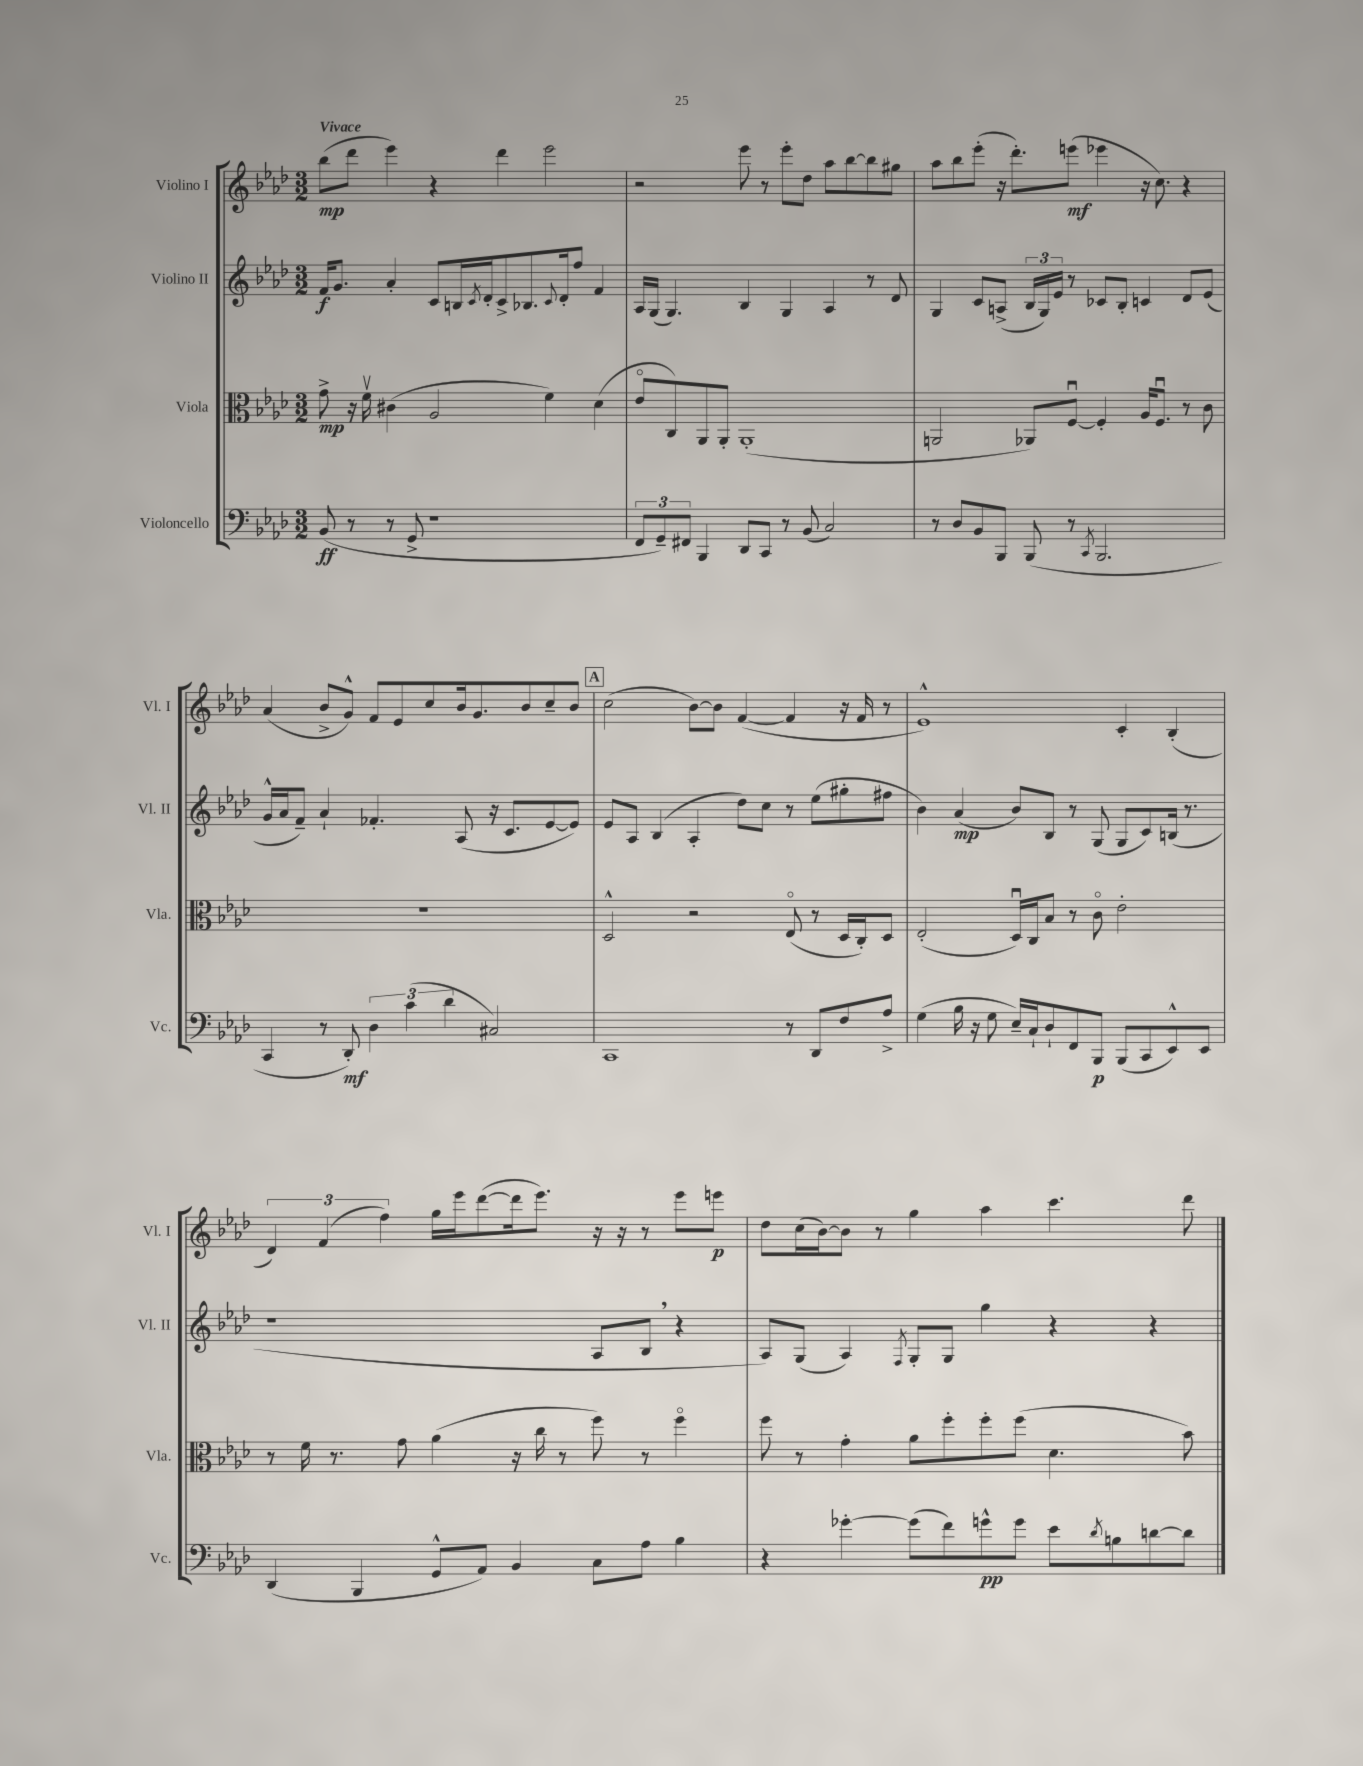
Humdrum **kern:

**kern	**dynam	**kern	**dynam	**kern	**dynam	**kern	**dynam
*part4	*part4	*part3	*part3	*part2	*part2	*part1	*part1
*staff4	*staff4	*staff3	*staff3	*staff2	*staff2	*staff1	*staff1
*I"Violoncello	*	*I"Viola	*	*I"Violino II	*	*I"Violino I	*
*I'Vc.	*	*I'Vla.	*	*I'Vl. II	*	*I'Vl. I	*
*clefF4	*	*clefC3	*	*clefG2	*	*clefG2	*
*k[b-e-a-d-]	*	*k[b-e-a-d-]	*	*k[b-e-a-d-]	*	*k[b-e-a-d-]	*
*M3/2	*	*M3/2	*	*M3/2	*	*M3/2	*
=1	=1	=1	=1	=1	=1	=1	=1
!	!	!	!	!	!	!LO:TX:a:B:t=Vivace	!
(8BB-/	ff	8g^\	mp	16f/KL	f	(8bb-\L	mp
.	.	.	.	8.g/J	.	.	.
8r	.	16r	.	.	.	8ddd-\J	.
.	.	16fv\	.	.	.	.	.
8r	.	(4c#X\	.	4a-'/	.	4eee-\)	.
8GG^/	.	.	.	.	.	.	.
1r	.	2A-/	.	8c/L	.	4r	.
.	.	.	.	16Bn/L	.	.	.
.	.	.	.	8qc/	.	.	.
.	.	.	.	16d-'/J	.	.	.
.	.	.	.	8c^/	.	4ddd-\	.
.	.	.	.	8.B-X/	.	.	.
.	.	4f\)	.	.	.	2eee-\	.
.	.	.	.	8qqc/	.	.	.
.	.	.	.	16d-'/k	.	.	.
.	.	.	.	8ff/J	.	.	.
.	.	(4d-\	.	4f/	.	.	.
=2	=2	=2	=2	=2	=2	=2	=2
12FF/L	.	8e-/L	.	16A-/LL	.	2r	.
.	.	.	.	(16G/JJ	.	.	.
12GG~/)	.	.	.	.	.	.	.
.	.	8C/)	.	4.G/)	.	.	.
12FF#X/J	.	.	.	.	.	.	.
4BBB-/	.	8AA-/	.	.	.	.	.
.	.	8AA-'/J	.	.	.	.	.
8DD-/L	.	(1AA-'	.	4B-/	.	8eee-\	.
8CC/J	.	.	.	.	.	8r	.
8r	.	.	.	4G/	.	8eee-'\L	.
(8BB-/	.	.	.	.	.	8dd-\J	.
2C/)	.	.	.	4A-/	.	8aa-\L	.
.	.	.	.	.	.	[8bb-\	.
.	.	.	.	8r	.	8bb-\]	.
.	.	.	.	8d-/	.	8gg#X\J	.
=3	=3	=3	=3	=3	=3	=3	=3
8r	.	2AAn/	.	4G/	.	8aa-\L	.
8D-/L	.	.	.	.	.	8bb-\	.
8BB-/	.	.	.	8c/L	.	(8eee-'\J	.
8BBB-/J	.	.	.	(8An^/J	.	16r	.
.	.	.	.	.	.	8.ddd-'\L)	.
(8BBB-/	.	8AA-X/L)	.	24B-/LL	.	.	.
.	.	.	.	24G/)	.	.	.
.	.	.	.	24e-/JJ	.	.	.
8r	.	[8Fu/J	.	8r	.	(8eeen\J	mf
8qCC/	.	.	.	.	.	.	.
2.BBB-/	.	4F'/]	.	8c-X/L	.	4eee-X\	.
.	.	.	.	8B-'/J	.	.	.
.	.	16A-/KL	.	4cn/	.	16r	.
.	.	8.Fu/J	.	.	.	8.cc\)	.
.	.	8r	.	8d-/L	.	4r	.
.	.	8c\	.	(8e-/J	.	.	.
!!LO:LB:g=z
=4	=4	=4	=4	=4	=4	=4	=4
4CC/	.	1.r	.	16g^^/LL	.	(4a-/	.
.	.	.	.	16a-/J	.	.	.
.	.	.	.	8f~/J)	.	.	.
8r	.	.	.	4a-`/	.	8b-^/L	.
8DD-'/)	mf	.	.	.	.	8g^^/J)	.
6D-\	.	.	.	4.f-X'/	.	8f/L	.
.	.	.	.	.	.	8e-/	.
(6c\	.	.	.	.	.	.	.
.	.	.	.	.	.	8cc/	.
6d-\	.	.	.	.	.	.	.
.	.	.	.	(8A-/	.	16b-/k	.
.	.	.	.	.	.	8.g/	.
2C#X/)	.	.	.	16r	.	.	.
.	.	.	.	8.c/L	.	.	.
.	.	.	.	.	.	8b-/	.
.	.	.	.	[8e-/	.	8cc~/	.
.	.	.	.	8e-/J])	.	8b-/J	.
!!LO:REH:place=s1:t=A
=5	=5	=5	=5	=5	=5	=5	=5
1CC	.	2D-^^/	.	8e-/L	.	(2cc\	.
.	.	.	.	8A-/J	.	.	.
.	.	.	.	(4B-/	.	.	.
.	.	2r	.	4A-'/	.	[8b-\L)	.
.	.	.	.	.	.	8b-\J]	.
.	.	.	.	8dd-\L)	.	([4f/	.
.	.	.	.	8cc\J	.	.	.
8r	.	(8E-/	.	8r	.	4f/]	.
8DD-/L	.	8r	.	(8ee-\L	.	.	.
8F/	.	16D-/LL	.	8gg#X'\	.	16r	.
.	.	16C'/J)	.	.	.	16f/	.
8A-^/J	.	8D-/J	.	8ff#X\J	.	8r	.
=6	=6	=6	=6	=6	=6	=6	=6
(4G\	.	(2E-'/	.	4b-\)	.	1e-^^)	.
16B-\	.	.	.	(4a-/	mp	.	.
16r	.	.	.	.	.	.	.
8G\	.	.	.	.	.	.	.
16E-~/LL)	.	16D-u/LL)	.	8b-/L)	.	.	.
16C`/J	.	16C/J	.	.	.	.	.
8D-`/	.	8B-/J	.	8B-/J	.	.	.
8FF/	.	8r	.	8r	.	.	.
8BBB-/J	p	8c\	.	(8G/	.	.	.
(8BBB-/L	.	2e-'\	.	8G/L	.	4c'/	.
8CC/	.	.	.	8c/)	.	.	.
8EE-^^/)	.	.	.	(16Bn/Jk	.	(4B-'/	.
.	.	.	.	8.r	.	.	.
8EE-/J	.	.	.	.	.	.	.
!!LO:LB:g=z
=7	=7	=7	=7	=7	=7	=7	=7
(4DD-/	.	8r	.	1r	.	6d-/)	.
.	.	16f\	.	.	.	.	.
.	.	.	.	.	.	(6f/	.
.	.	8.r	.	.	.	.	.
4BBB-/	.	.	.	.	.	.	.
.	.	.	.	.	.	6ff\)	.
.	.	8g\	.	.	.	.	.
8GG^^/L	.	(4a-\	.	.	.	16gg\LL	.
.	.	.	.	.	.	16eee-\J	.
8AA-/J)	.	.	.	.	.	([8ddd-\	.
4BB-/	.	16r	.	.	.	16ddd-\k]	.
.	.	16cc\	.	.	.	8.eee-\J)	.
.	.	8r	.	.	.	.	.
8C\L	.	8ff\)	.	8A-/L	.	16r	.
.	.	.	.	.	.	16r	.
8A-\J	.	8r	.	8B-,/J	.	8r	.
4B-\	.	4ff\	.	4r	.	8eee-\L	.
.	.	.	.	.	.	8eeen\J	p
=8	=8	=8	=8	=8	=8	=8	=8
4r	.	8ff\	.	8A-/L)	.	8dd-\L	.
.	.	8r	.	(8G/J	.	(16cc\L	.
.	.	.	.	.	.	[16b-\J)	.
[4g-X'\	.	4g'\	.	4A-/)	.	8b-\J]	.
.	.	.	.	.	.	8r	.
.	.	.	.	8qF/	.	.	.
(8g-\L]	.	8a-\L	.	8G'/L	.	4gg\	.
8f\)	.	8ff'\	.	8G/J	.	.	.
8gn^^\	pp	8ff'\	.	4gg\	.	4aa-\	.
8g\J	.	(8ff\J	.	.	.	.	.
8e-\L	.	4.d-\	.	4r	.	4.ccc\	.
8qd-/	.	.	.	.	.	.	.
8Bn\	.	.	.	.	.	.	.
[8dn\	.	.	.	4r	.	.	.
8d\J]	.	8b-\)	.	.	.	8ddd-\	.
==	==	==	==	==	==	==	==
*-	*-	*-	*-	*-	*-	*-	*-
